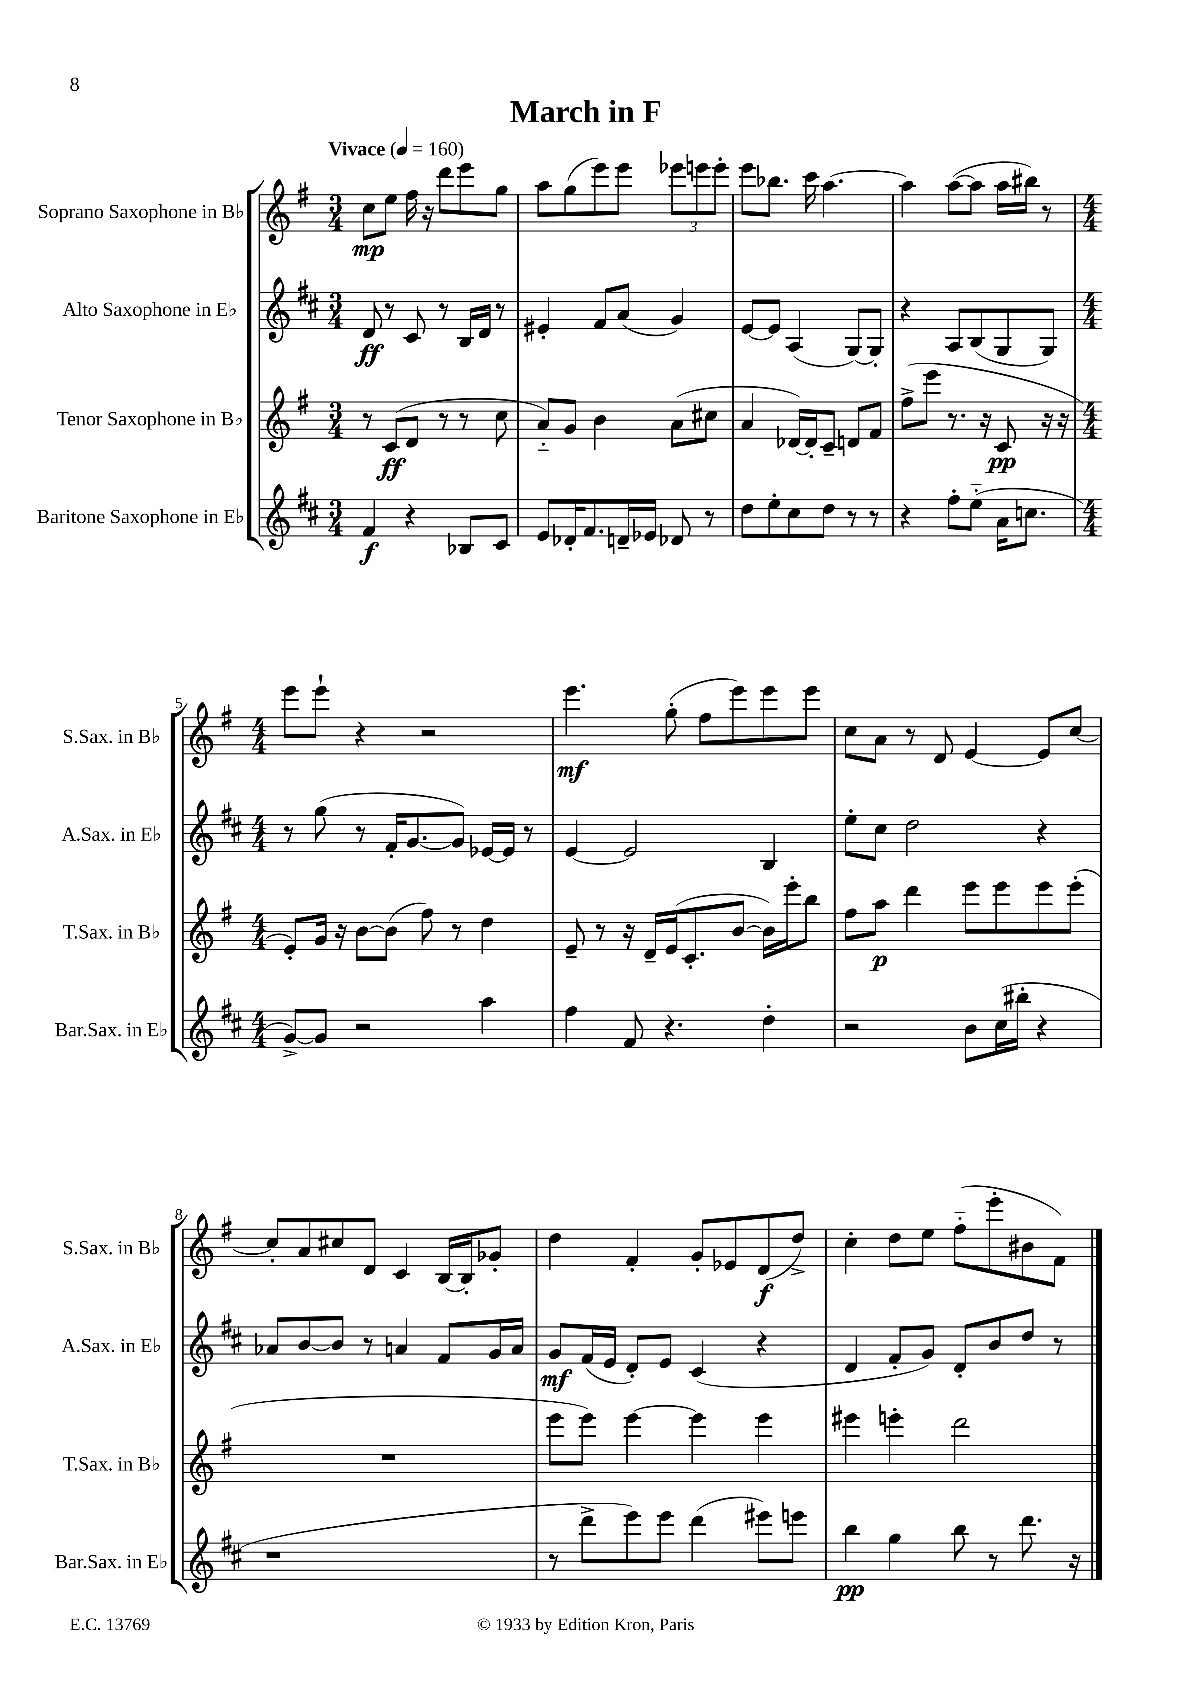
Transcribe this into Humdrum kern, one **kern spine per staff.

**kern	**kern	**kern	**kern
*staff4	*staff3	*staff2	*staff1
*clefG2	*clefG2	*clefG2	*clefG2
*k[f#c#]	*k[f#]	*k[f#c#]	*k[f#]
*M3/4	*M3/4	*M3/4	*M3/4
*MM160	*MM160	*MM160	*MM160
4f#	8r	8d	8cc
.	(8c	8r	8ee
4r	8d	8c#	16ff#
.	.	.	16r
.	8r	8r	8ddd
8B-	8r	16B	8eee
.	.	16d	.
8c#	8cc	8r	8gg
=	=	=	=
8e	8a'~)	4e#'	8aa
16d-'	8g	.	(8gg
8.f#	.	.	.
.	4b	8f#	8eee)
16d~	.	(8a	8eee
16e-	.	.	.
8d-	(8a	4g)	12eee-
.	.	.	12eee
8r	8cc#	.	.
.	.	.	12eee'
=	=	=	=
8dd	4a	[8e	8eee
8ee'	.	8e]	8.bb-
8cc#	[16d-)	(4A	.
.	16d-']	.	16ccc
8dd	8c~	.	[4.aa
8r	8d	[8G)	.
8r	8f#	8G']	.
=	=	=	=
4r	(8ff#^	4r	4aa]
.	8eee	.	.
8ff#'	8.r	8A	([8aa
(8ee'~	.	(8B	8aa]
.	16r	.	.
16a	8c	8G	16aa
8.cc	.	.	16bb#)
.	16r	8G)	8r
.	16r	.	.
=	=	=	=
*M4/4	*M4/4	*M4/4	*M4/4
[8g^)	8e')	8r	8eee
8g]	16g	(8gg	8eee`
.	16r	.	.
2r	[8b	8r	4r
.	(8b]	16f#'	.
.	.	[8.g	.
.	8ff#)	.	2r
.	8r	8g])	.
4aa	4dd	[16e-	.
.	.	16e-]	.
.	.	8r	.
=	=	=	=
4ff#	8e~	[4e	4.eee
.	8r	.	.
8f#	16r	2e]	.
.	16d~	.	.
4.r	(16e	.	(8gg'
.	8.c'	.	.
.	.	.	8ff#
.	[8b	.	8eee)
4dd'	16b])	4B	8eee
.	16eee'	.	.
.	8bb	.	8eee
=	=	=	=
2r	8ff#	8ee'	8cc
.	8aa	8cc#	8a
.	4ddd	2dd	8r
.	.	.	8d
8b	8eee	.	[4e
(16cc#	8eee	.	.
16bb#'	.	.	.
4r	8eee	4r	8e]
.	(8eee'	.	[8cc
=	=	=	=
1r	1r	8a-	8cc']
.	.	[8b	8a
.	.	8b]	8cc#
.	.	8r	8d
.	.	4a	4c
.	.	8f#	[16B
.	.	.	16B']
.	.	16g	8g-'
.	.	16a	.
=	=	=	=
8r	8eee	8g	4dd
8ddd^	8eee)	(16f#	.
.	.	16e	.
8eee)	[4eee	8d')	4f#'
8eee	.	8e	.
(4ddd	4eee]	(4c#	8g'
.	.	.	8e-
8eee#)	4eee	4r	(8d
8eee	.	.	8dd^)
=	=	=	=
4bb	4eee#	4d	4cc'
4gg	4eee'	8f#'	8dd
.	.	8g)	8ee
8bb	2ddd	8d'	(8ff#'~
8r	.	8b	8eee'
8.ddd	.	8dd	8b#
.	.	8r	8f#)
16r	.	.	.
==	==	==	==
*-	*-	*-	*-
